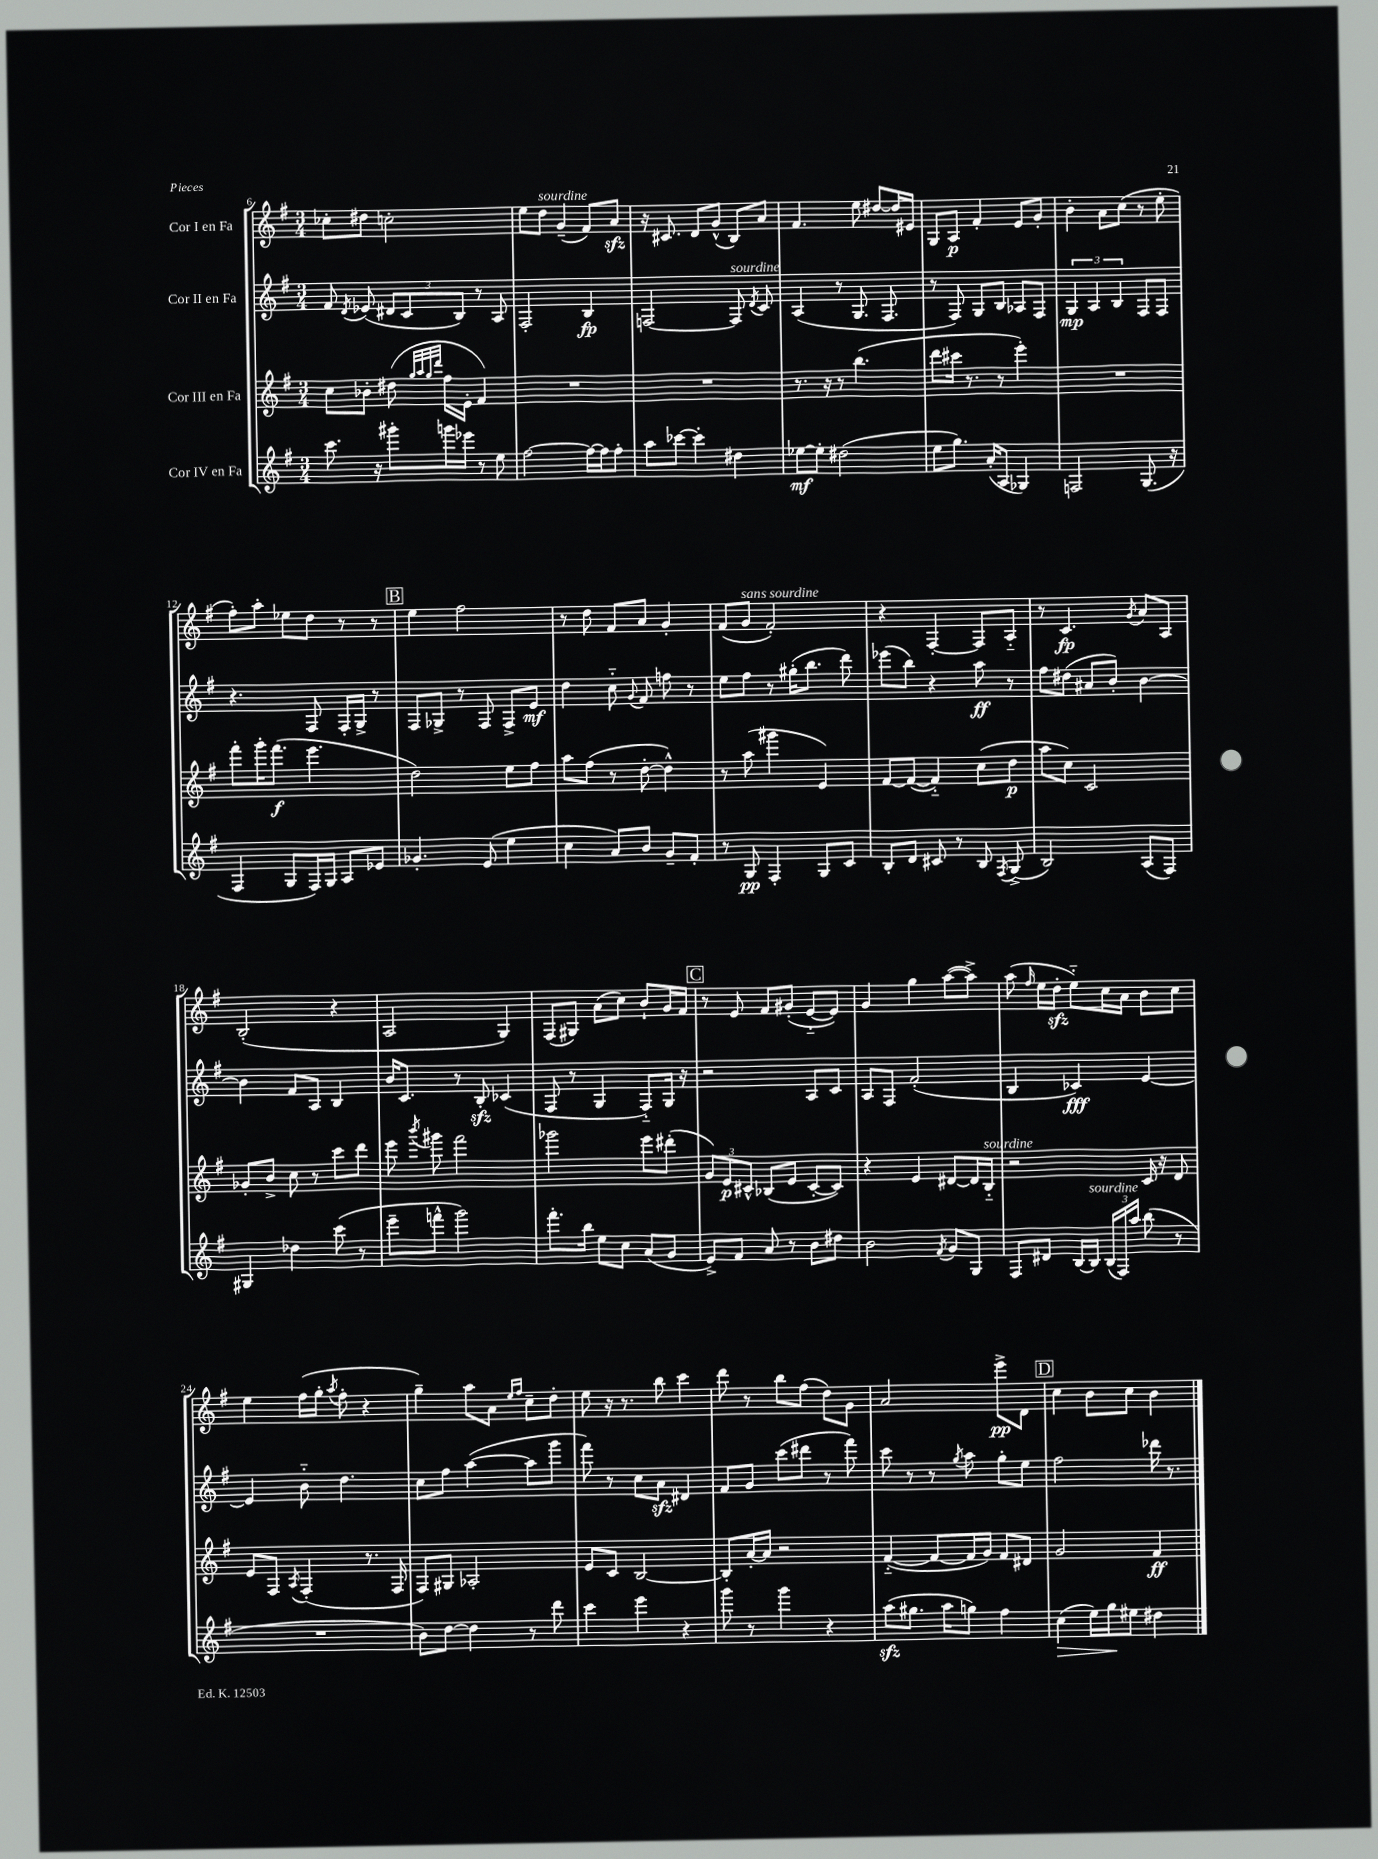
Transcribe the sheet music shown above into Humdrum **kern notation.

**kern	**kern	**kern	**kern
*staff4	*staff3	*staff2	*staff1
*clefG2	*clefG2	*clefG2	*clefG2
*k[f#]	*k[f#]	*k[f#]	*k[f#]
*M3/4	*M3/4	*M3/4	*M3/4
8.ccc	8cc	8f#	8cc-'
.	.	8qd	.
.	8b-'	(8e-	8dd#
16r	.	.	.
8ggg#'	(8dd#	12d#	2cc'
.	.	12c	.
.	32qqgg	.	.
.	32qqaa	.	.
.	32qqgg	.	.
.	32qqddd	.	.
16ggg	16ff#	.	.
.	.	12B)	.
16eee-	16e'	.	.
8r	4f#)	8r	.
8ee	.	8A	.
=	=	=	=
[2ff#	2.r	2F#'	8ee
.	.	.	8dd
.	.	.	(4g~
16ff#_	.	4B	8f#)
16ff#]	.	.	.
8ff#'	.	.	8a
=	=	=	=
8aa	2.r	[2F	16r
.	.	.	8.c#
[8ccc-	.	.	.
4ccc-']	.	.	8d
.	.	.	(8g^^
4dd#	.	8F]	8B)
.	.	8qd	.
.	.	8c	8a
=	=	=	=
[8ee-	8.r	(4A	4.f#
8ee-']	.	.	.
.	16r	.	.
(2dd#	8r	8r	.
.	(4.bb	8.G	8ee
.	.	.	[8dd#
.	.	8.F#	.
.	.	.	16dd#]
.	.	.	16e#
=	=	=	=
8ee	8ddd	8r	8G
8.gg)	16ccc#	8F#)	8A
.	8.r	.	.
.	.	8G	4f#'
(16a'	.	.	.
8A	8r	8B	.
4G-)	4eee')	8A-	8e
.	.	8F#	8g'
=	=	=	=
2F	2.r	6G	4b'
.	.	6A	.
.	.	.	8a
.	.	6B	.
.	.	.	(8cc
(8.G	.	8F#	8r
.	.	8F#	8ee'
16r	.	.	.
=	=	=	=
4F#	8fff#'	4.r	8ff#')
.	16ggg'	.	8aa'
.	(8.fff#	.	.
8G	.	.	8ee-
16F#)	4.eee	8F#	8dd
16G	.	.	.
8A	.	16F#'	8r
.	.	16G^	.
8e-	.	8r	8r
=	=	=	=
4.g-'	2dd)	8F#	4ee
.	.	8G-^	.
.	.	8r	2ff#
(8e	.	8F#	.
4ee	8ee	8F#^	.
.	8ff#	8e	.
=	=	=	=
4cc	8aa	4dd	8r
.	(8ff#	.	8dd
8a)	8r	8cc'~	8f#
.	.	8qqg	.
8b	[8dd'	8f#	8a
8g~	4dd^^])	8ff	4g'
8f#'	.	8r	.
=	=	=	=
8r	8r	8ee	(8f#
8G	(8aa	8ff#	8g
4F#'	4ggg#	8r	2f#')
.	.	(16gg#'	.
.	.	8.bb	.
8G	4e)	.	.
8c	.	8ddd)	.
=	=	=	=
8B'	[8f#	(8eee-	4r
8d	(8f#_	8bb)	.
8c#	4f#'~])	4r	[4F#'
8r	.	.	.
8B	(8cc	8aa	8F#]
8qF#	.	.	.
(8G^	8dd	8r	8A'~
=	=	=	=
2B)	8aa	8ff#	8r
.	8cc)	(8dd#	4.c
.	2c	8a#	.
.	.	8b')	.
.	.	.	8qg
(8A	.	[4b	8a
8F#)	.	.	8A
=	=	=	=
4G#	8g-'	4b]	(2B'
.	8b^	.	.
4dd-	8cc	8f#	.
.	8r	8A	.
(8ccc	8ccc	4B	4r
8r	8ddd	.	.
=	=	=	=
8eee~	8eee	16b	2A
.	.	8.c	.
.	8qbbb	.	.
8fff^^	8ggg#	.	.
2ggg)	2fff#	8r	.
.	.	8B'	.
.	.	(4c-	4G)
=	=	=	=
8.fff#'	2ggg-	8F#	(8F#
.	.	8r	8G#)
16bb	.	.	.
8ee	.	4G	(8a
8cc	.	.	8cc)
(8a	8eee	8F#'~)	8b`
8g	(8ddd#'	16G	16g
.	.	16r	16f#
=	=	=	=
8e^)	12g)	2r	8r
.	12e	.	.
8f#	.	.	8e
.	12c#^^	.	.
8a	(8B-	.	8f#
8r	8e	.	(8g#'
8b	[8c#'	8A	[8e'~
8dd#	8c#])	8c	8e])
=	=	=	=
2b	4r	8A	4g
.	.	8F#	.
.	4e	(2f#'	4gg
8qf#	.	.	.
8g	[8d#	.	([8aa
8G	16d#]	.	8aa^])
.	16B'~	.	.
=	=	=	=
8F#	2r	4B	(8aa
.	.	.	16qqff#
8d#	.	.	16ee
.	.	.	16dd'
[16B	.	4c-)	8ee'~)
16B]	.	.	.
(24B	.	.	16cc
24F#)	.	.	.
.	.	.	16a
24aa	.	.	.
(8bb	16c	[4e	8b
.	16r	.	.
8r	8d	.	8cc
=	=	=	=
2.r	8e	4e]	4ee
.	8F#	.	.
.	8qA	.	.
.	(4F#'	8b'~	(16ff#
.	.	.	16gg'
.	.	.	8qaa
.	.	4.dd	8ff#'
.	8.r	.	4r
.	16F#	.	.
=	=	=	=
8b)	8F#)	8cc	4gg~)
[8dd	8G#	8ff#	.
4dd]	2A-'	([4aa	8aa
.	.	.	8a
.	.	.	16qqee
.	.	.	16qqff#
8r	.	8aa]	8cc~
8ddd	.	8ggg	8dd'
=	=	=	=
4ccc	8e	8fff#)	8ee
.	8c	8r	16r
.	.	.	8.r
4eee	[2B	8cc	.
.	.	8a	8bb
4r	.	4d#	4ccc
=	=	=	=
8ggg	8B']	8f#	8ddd
8r	[16a'	8g	8r
.	16a]	.	.
4ggg	2r	(8ccc	8bb
.	.	8ddd#	(8ff#
4r	.	8r	8dd)
.	.	8fff#)	8g
=	=	=	=
(8aa	([4f#'~	8ccc	2a
8.gg#	.	8r	.
.	8f#_	8r	.
16aa	.	.	.
.	.	8qgg	.
8gg)	16f#]	8aa	.
.	16g)	.	.
4ff#	8f#	8gg'	8eee^
.	8d#	8ee	8d
=	=	=	=
(4cc	2g	2ff#	4cc
16ee)	.	.	8b
16gg	.	.	.
8ee#	.	.	8cc
4dd#	4f#	16ddd-	4b
.	.	8.r	.
==	==	==	==
*-	*-	*-	*-
